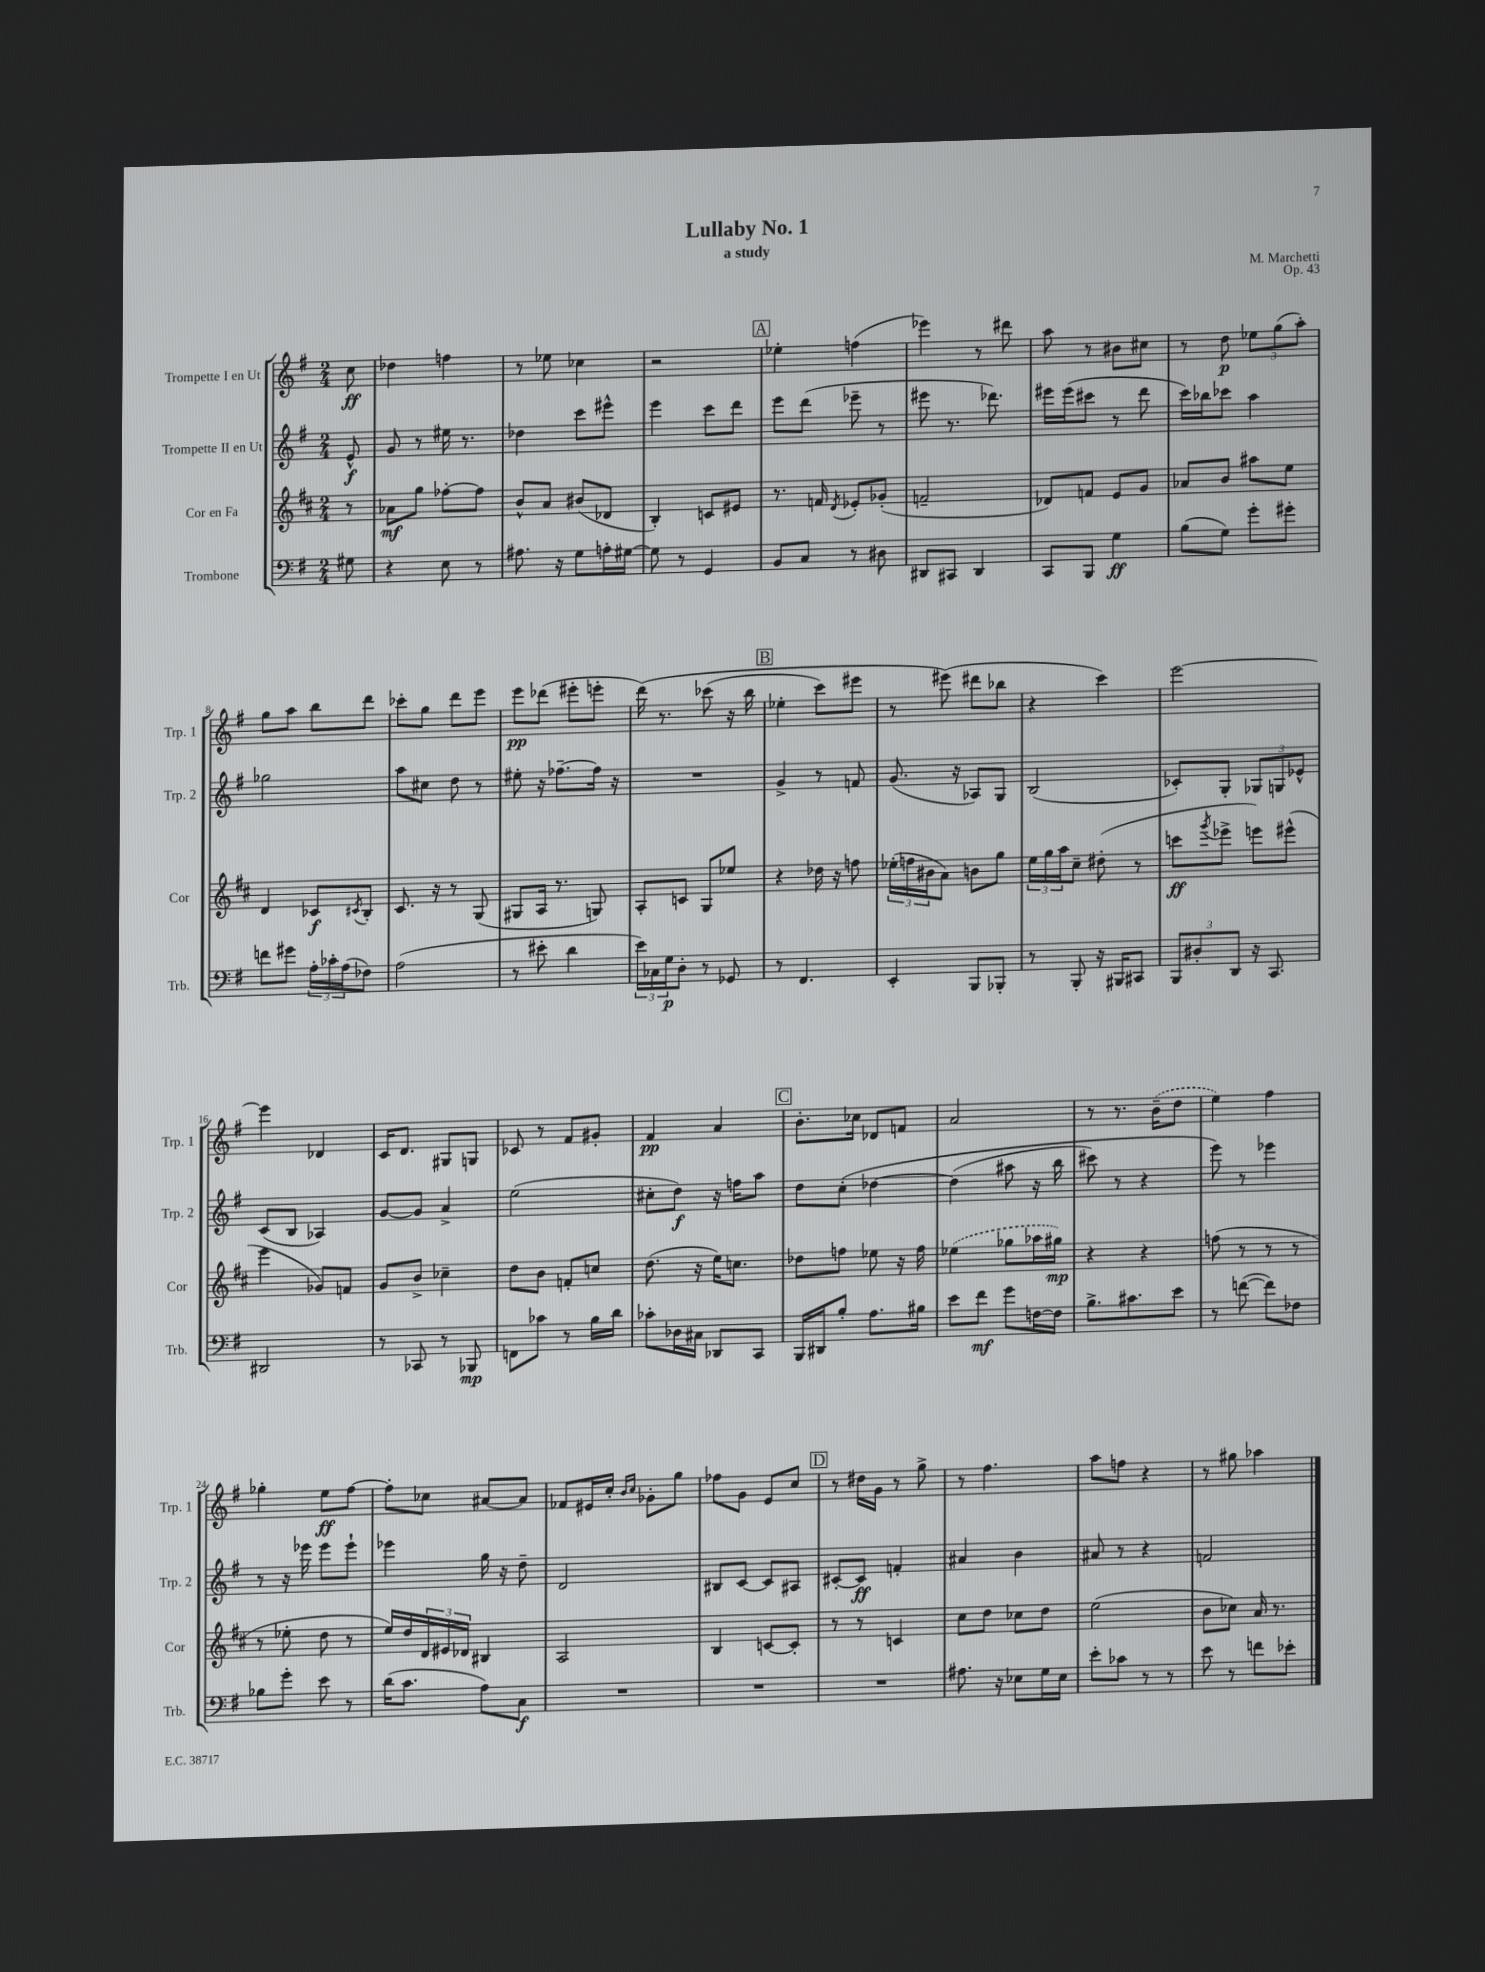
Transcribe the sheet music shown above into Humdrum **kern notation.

**kern	**dynam	**kern	**dynam	**kern	**dynam	**kern	**dynam
*part4	*part4	*part3	*part3	*part2	*part2	*part1	*part1
*staff4	*staff4	*staff3	*staff3	*staff2	*staff2	*staff1	*staff1
*I"Trombone	*	*I"Cor en Fa	*	*I"Trompette II en Ut	*	*I"Trompette I en Ut	*
*I'Trb.	*	*I'Cor	*	*I'Trp. 2	*	*I'Trp. 1	*
*clefF4	*	*clefG2	*	*clefG2	*	*clefG2	*
*k[f#]	*	*k[f#c#]	*	*k[f#]	*	*k[f#]	*
*M2/4	*	*M2/4	*	*M2/4	*	*M2/4	*
=	=	=	=	=	=	=	=
8G#X\	.	8r	.	8e^^/	f	8cc\	ff
=1	=1	=1	=1	=1	=1	=1	=1
4r	.	8a-X\L	mf	8g/	.	4dd-X\	.
.	.	8gg\J	.	8r	.	.	.
8E\	.	[8ff-X'\L	.	16ee#X\	.	4ffn\	.
.	.	.	.	8.r	.	.	.
8r	.	8ff-\J]	.	.	.	.	.
=2	=2	=2	=2	=2	=2	=2	=2
8.A#X\	.	8b^^/L	.	4dd-X\	.	8r	.
.	.	8a/J	.	.	.	8ee-X\	.
16r	.	.	.	.	.	.	.
8G\L	.	(8b#X/L	.	8ccc\L	.	4cc-X\	.
16An'\L	.	8d-X/J	.	8eee#X^^\J	.	.	.
[16G#X\JJ	.	.	.	.	.	.	.
=3	=3	=3	=3	=3	=3	=3	=3
8G#\]	.	4B'/)	.	4eee\	.	2r	.
8r	.	.	.	.	.	.	.
4GG/	.	8cn/L	.	8ccc\L	.	.	.
.	.	8e#X/J	.	8ddd\J	.	.	.
!!LO:REH:place=s1:t=A
=4	=4	=4	=4	=4	=4	=4	=4
8BB/L	.	8.r	.	8eee\L	.	4ee-X'\	.
8C/J	.	.	.	(8ddd\J	.	.	.
.	.	16fn/	.	.	.	.	.
.	.	8qd/	.	.	.	.	.
8r	.	8e-X'/L	.	8eee-X~\	.	(4ffn\	.
8D#X\	.	(8g-X'/J	.	8r	.	.	.
=5	=5	=5	=5	=5	=5	=5	=5
8DD#X/L	.	2fn~/	.	8eee#X\	.	4eee-X\)	.
8CC#X/J	.	.	.	8.r	.	.	.
4DD#/	.	.	.	.	.	8r	.
.	.	.	.	8.ddd-X\)	.	.	.
.	.	.	.	.	.	8ddd#X\	.
=6	=6	=6	=6	=6	=6	=6	=6
8CC/L	.	8d-X/L)	.	16eee#X\LL	.	8aa\	.
.	.	.	.	(16eee#\J	.	.	.
8BBB/J	.	8fn/J	.	8ccc#X\J	.	8r	.
4G\	ff	8e/L	.	8r	.	8b#X\L	.
.	.	8g/J	.	8ddd\	.	8cc#X\J	.
=7	=7	=7	=7	=7	=7	=7	=7
(8B\L	.	8a-X/L	.	16ccc\LL)	.	8r	.
.	.	.	.	16bb-X\J	.	.	.
8G\J)	.	8b/J	.	8ccc-X\J	.	8dd\	p
8g'\L	.	8aa#X\L	.	4aa\	.	12ee-X\L	.
.	.	.	.	.	.	(12gg\	.
8g#X'\J	.	8ee\J	.	.	.	.	.
.	.	.	.	.	.	12aa'\J)	.
!!LO:LB:g=z
=8	=8	=8	=8	=8	=8	=8	=8
8fn\L	.	4d/	.	2gg-X\	.	8gg\L	.
8g#X\J	.	.	.	.	.	8aa\J	.
24A'\LL	.	8c-X/L	f	.	.	8bb\L	.
24c-X'\	.	.	.	.	.	.	.
(24A\J	.	.	.	.	.	.	.
.	.	8qc#X/	.	.	.	.	.
8F-X\J)	.	8B'/J	.	.	.	8ddd\J	.
=9	=9	=9	=9	=9	=9	=9	=9
(2A\	.	8.c#/	.	8aa\L	.	8ccc-X'\L	.
.	.	.	.	8cc#X\J	.	8gg\J	.
.	.	16r	.	.	.	.	.
.	.	8r	.	8dd\	.	8ddd\L	.
.	.	(8G/	.	8r	.	8eee\J	.
=10	=10	=10	=10	=10	=10	=10	=10
8r	.	8G#X/L	.	8ee#X'\	.	8eee\L	pp
8e#X'\	.	16A/Jk	.	16r	.	(8ddd-X\J	.
.	.	8.r	.	[8.ff-X~\L	.	.	.
4d\	.	.	.	.	.	8eee#X'\L	.
.	.	8Gn/)	.	16ff-\Jk]	.	8eeen'\J	.
.	.	.	.	16r	.	.	.
=11	=11	=11	=11	=11	=11	=11	=11
24e\LL)	.	8A'/L	.	2r	.	(16ddd\)	.
24C-X\	.	.	.	.	.	.	.
.	.	.	.	.	.	8.r	.
24G\J	p	.	.	.	.	.	.
8D'\J	.	8cn/J	.	.	.	.	.
8r	.	8G/L	.	.	.	(8ccc-X\	.
8GG-X/	.	8ee-X/J	.	.	.	16r	.
.	.	.	.	.	.	16bb\	.
!!LO:REH:place=s1:t=B
=12	=12	=12	=12	=12	=12	=12	=12
8r	.	4r	.	4g^/	.	4ee-X'\	.
4.FF#/	.	.	.	.	.	.	.
.	.	16dd-X\	.	8r	.	8ccc\L)	.
.	.	16r	.	.	.	.	.
.	.	8ffn\	.	8fn/	.	8eee#X\J	.
=13	=13	=13	=13	=13	=13	=13	=13
4EE'/	.	(24ee-X'\LL	.	(8.g/	.	8r	.
.	.	24ffn\	.	.	.	.	.
.	.	24b#X\J	.	.	.	.	.
.	.	8a\J)	.	.	.	(8eee#X\)	.
.	.	.	.	16r	.	.	.
8BBB/L	.	8bn\L	.	8A-X/L)	.	8ddd#X\L	.
8BBB-X'/J	.	8gg\J	.	8G/J	.	8bb-X\J	.
=14	=14	=14	=14	=14	=14	=14	=14
8r	.	24ee\LL	.	(2B/	.	4r	.
.	.	24gg\	.	.	.	.	.
.	.	24aa\J	.	.	.	.	.
8BBB'/	.	8cc#~\J	.	.	.	.	.
16r	.	(8dd#X'\	.	.	.	4ccc\)	.
16BBB#X/KL	.	.	.	.	.	.	.
8CC#X/J	.	8r	.	.	.	.	.
=15	=15	=15	=15	=15	=15	=15	=15
12BBB/L	.	8cccn\L	ff	8c-X'/L)	.	[2eee\	.
12D#X'/	.	.	.	.	.	.	.
.	.	8qggg/	.	.	.	.	.
.	.	8eee-X^\J	.	8G'/J	.	.	.
12DD/J	.	.	.	.	.	.	.
16r	.	8eeen\L)	.	12G-X/L	.	.	.
8.CC/	.	.	.	.	.	.	.
.	.	.	.	12Gn/	.	.	.
.	.	(8eee#X^^\J	.	.	.	.	.
.	.	.	.	12e-X^^/J	.	.	.
!!LO:LB:g=z
=16	=16	=16	=16	=16	=16	=16	=16
2DD#X/	.	4eee\	.	(8c/L	.	4eee\]	.
.	.	.	.	8B/J	.	.	.
.	.	8g-X/L)	.	4A-X/)	.	4d-X/	.
.	.	8fn/J	.	.	.	.	.
=17	=17	=17	=17	=17	=17	=17	=17
8r	.	8g/L	.	[8g/L	.	16c/KL	.
.	.	.	.	.	.	8.d/J	.
8CC-X/	.	8b^/J	.	8g/J]	.	.	.
8r	.	4cc-X~\	.	4a^/	.	8G#X/L	.
8BBB-X/	mp	.	.	.	.	8Gn/J	.
=18	=18	=18	=18	=18	=18	=18	=18
8FFn\L	.	8dd\L	.	(2ee\	.	8c-X/	.
8c-X\J	.	8b\J	.	.	.	8r	.
8r	.	8fn'/L	.	.	.	8f#/L	.
16B\LL	.	8ccn/J	.	.	.	8g#X'/J	.
16d\JJ	.	.	.	.	.	.	.
=19	=19	=19	=19	=19	=19	=19	=19
8c-X'\L	.	(8.dd\	.	8cc#X'\L	.	4f#/	pp
16D-X\L	.	.	.	8dd\J)	f	.	.
16C#X\JJ	.	16r	.	.	.	.	.
8DD-X/L	.	16ee\KL)	.	16r	.	4a/	.
.	.	8.ccn\J	.	16ffn\KL	.	.	.
8CC/J	.	.	.	8aa\J	.	.	.
!!LO:REH:place=s1:t=C
=20	=20	=20	=20	=20	=20	=20	=20
16BBB/LL	.	8dd-X\L	.	8dd\L	.	8.b'\L	.
16DD#X/J	.	.	.	.	.	.	.
8B'/J	.	8ffn\J	.	(8cc'\J	.	.	.
.	.	.	.	.	.	16cc-X\Jk	.
8.A\L	.	8ee-X\	.	[4dd-X\	.	8d-X/L	.
.	.	16r	.	.	.	8fn/J	.
16B#X\Jk	.	16ff\	.	.	.	.	.
=21	=21	=21	=21	=21	=21	=21	=21
8e\L	.	(4ee-X\	.	(4dd-\]	.	2a/	.
8f#\J	mf	.	.	.	.	.	.
8g\L	.	8gg-X\L	.	8aa#X\	.	.	.
[16Fn\L	.	16aa-X\L	.	16r	.	.	.
16F\JJ]	.	16gg#X\JJ)	mp	16bb\	.	.	.
=22	=22	=22	=22	=22	=22	=22	=22
8.B^\L	.	4r	.	8ccc#X\)	.	8r	.
.	.	.	.	8r	.	8.r	.
8.c#X\	.	.	.	.	.	.	.
.	.	4r	.	4r	.	.	.
.	.	.	.	.	.	(16b~\KL	.
8e\J	.	.	.	.	.	8dd\J	.
=23	=23	=23	=23	=23	=23	=23	=23
8r	.	(8ffn\	.	8eee\)	.	4ee\)	.
([8fn\	.	8r	.	8r	.	.	.
8f\L])	.	8r	.	4eee-X\	.	4ff#\	.
8F-X\J	.	8r	.	.	.	.	.
!!LO:LB:g=z
=24	=24	=24	=24	=24	=24	=24	=24
8B-X\L	.	8r	.	8r	.	4gg-X'\	.
8g'\J	.	8ee-X'\	.	16r	.	.	.
.	.	.	.	16eee-X\	.	.	.
8e\	.	8dd\	.	8eee-\L	.	8ee\L	ff
8r	.	8r	.	8eee-`\J	.	[8ff#\J	.
=25	=25	=25	=25	=25	=25	=25	=25
(16d\KL	.	16ee/LL)	.	4eee-X\	.	8ff#'\L]	.
8.c\J	.	16dd/	.	.	.	.	.
.	.	24d/	.	.	.	8cc-X\J	.
.	.	24e#X/	.	.	.	.	.
.	.	24d-X/JJ	.	.	.	.	.
8A\L)	.	4B#X/	.	16gg\	.	[8a#X/L	.
.	.	.	.	16r	.	.	.
8C\J	f	.	.	8dd~\	.	8a#/J]	.
=26	=26	=26	=26	=26	=26	=26	=26
2r	.	2A/	.	2d/	.	8f-X/L	.
.	.	.	.	.	.	16e#X/L	.
.	.	.	.	.	.	16cc'/JJ	.
.	.	.	.	.	.	16qqb/LL	.
.	.	.	.	.	.	16qqcc/JJ	.
.	.	.	.	.	.	8g-X'\L	.
.	.	.	.	.	.	8gg\J	.
=27	=27	=27	=27	=27	=27	=27	=27
2r	.	4B/	.	8B#X/L	.	8ff-X\L	.
.	.	.	.	[8c/J	.	8g\J	.
.	.	[8cn/L	.	8c/L]	.	8e/L	.
.	.	8c'/J]	.	8A#X/J	.	8cc/J	.
!!LO:REH:place=s1:t=D
=28	=28	=28	=28	=28	=28	=28	=28
2r	.	8r	.	[8c#X'/L	.	8r	.
.	.	8r	.	8c#/J]	ff	16dd#X\LL	.
.	.	.	.	.	.	16g\JJ	.
.	.	4cn/	.	4fn'/	.	8r	.
.	.	.	.	.	.	8gg^\	.
=29	=29	=29	=29	=29	=29	=29	=29
8.A#X\	.	8cc#\L	.	4a#X/	.	8r	.
.	.	8dd\J	.	.	.	4.ff#\	.
16r	.	.	.	.	.	.	.
8E-X\L	.	8cc-X\L	.	4b\	.	.	.
16G\L	.	8dd\J	.	.	.	.	.
16E-\JJ	.	.	.	.	.	.	.
=30	=30	=30	=30	=30	=30	=30	=30
8e'\L	.	(2ee\	.	8a#X/	.	8aa\L	.
8c-X\J	.	.	.	8r	.	8ffn\J	.
8r	.	.	.	4r	.	4r	.
8r	.	.	.	.	.	.	.
=31	=31	=31	=31	=31	=31	=31	=31
8e\	.	8b\L	.	2fn/	.	8r	.
8r	.	8cc-X\J)	.	.	.	8gg#X\	.
8fn\L	.	16a/	.	.	.	4aa-X\	.
.	.	8.r	.	.	.	.	.
8e-X'\J	.	.	.	.	.	.	.
==	==	==	==	==	==	==	==
*-	*-	*-	*-	*-	*-	*-	*-
